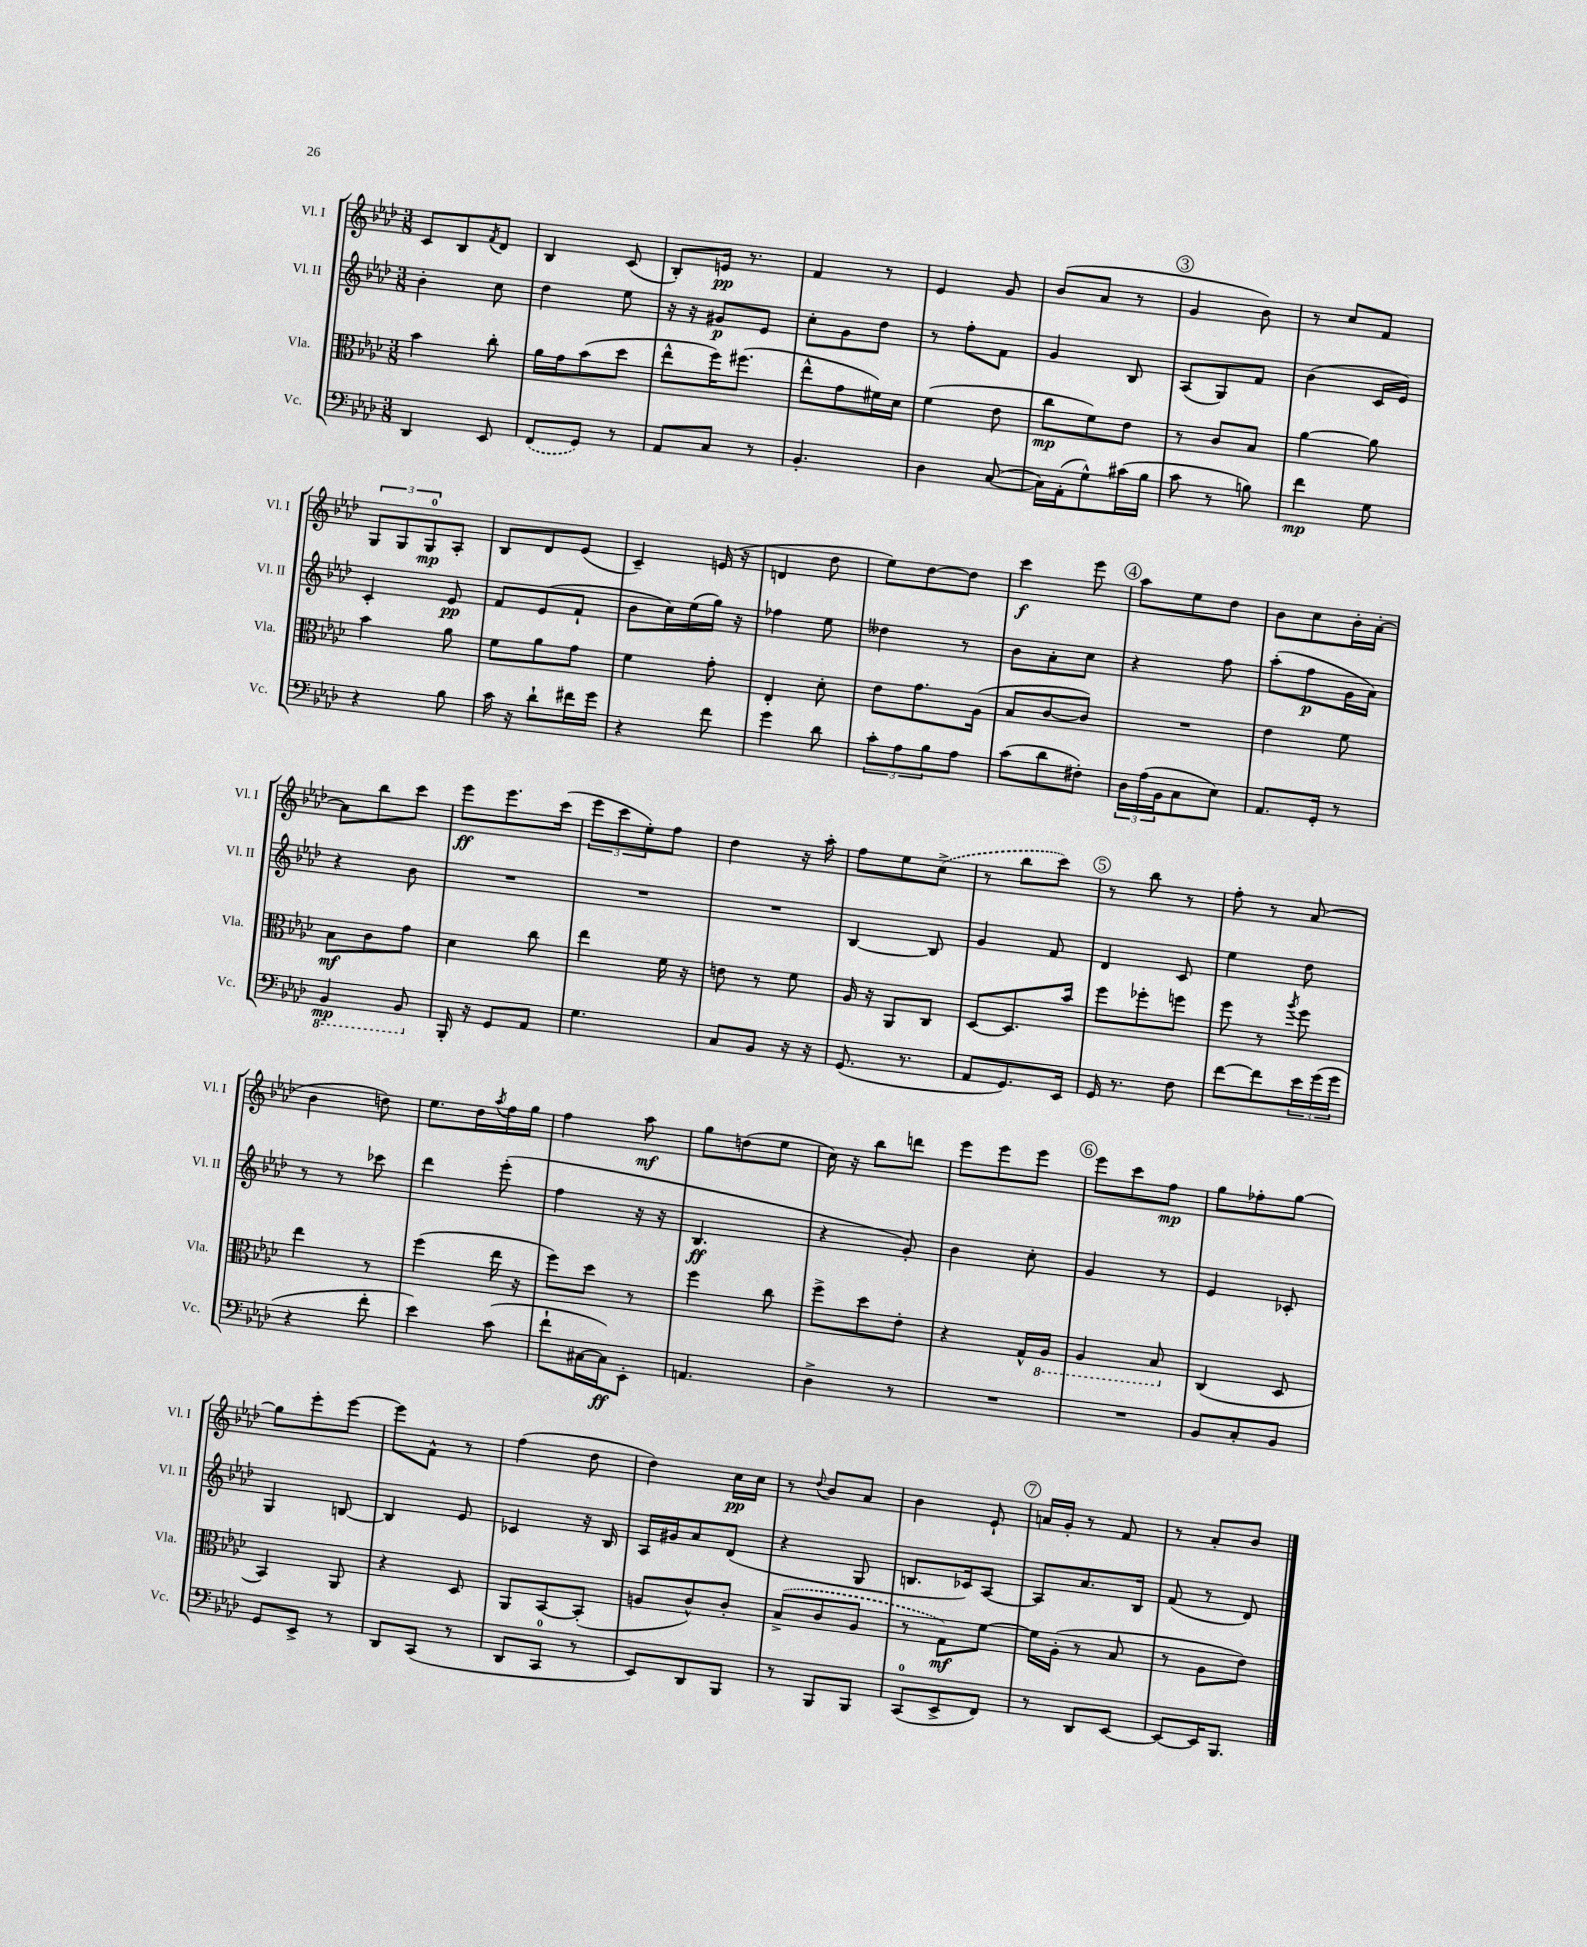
<<
\new StaffGroup <<
\new Staff = "s0" \with { instrumentName = "Vl. I" shortInstrumentName = "Vl. I" } {
    \clef treble \key aes \major \numericTimeSignature \time 3/8
    c'8 bes8 \acciaccatura { f'8 } des'8 |
    bes4 c'8( |
    bes8-.) e'16\pp r8. |
    f'4 r8 |
    ees'4 g'8 |
    bes'8( aes'8 r8 |
    \mark \markup { \circle "3" } g'4 bes'8) |
    r8 c''8 f'8 |
    \tuplet 3/2 { g8 g8 g8-0\mp } aes8-. |
    bes8 des'8 ees'8( |
    c'4--) e'16( r16 |
    d'4 des''8 |
    ees''8) des''8~ des''8 |
    c'''4\f ees'''8 |
    \mark \markup { \circle "4" } aes''8 ees''8 des''8 |
    bes'8 c''8 bes'16-. aes'16~-. |
    aes'8 bes''8 c'''8 |
    ees'''8\ff ees'''8. c'''16( |
    \tuplet 3/2 { ees'''8 c'''8 ees''8-.) } f''8 |
    des''4 r16 aes''16-. |
    f''8 ees''8 \once \slurDashed c''8->( |
    r8 bes''8 c'''8) |
    \mark \markup { \circle "5" } r8 bes''8 r8 |
    f''8-. r8 aes'8( |
    bes'4 d''8) |
    ees''8. des''16 \acciaccatura { aes''8 } f''16 g''16 |
    f''4 aes''8\mf |
    g''8 d''8( ees''8 |
    c''16) r16 bes''8 d'''8 |
    ees'''8 ees'''8 ees'''8 |
    \mark \markup { \circle "6" } ees'''8 c'''8 f''8\mp |
    g''8 fes''8-. g''8~ |
    g''8 ees'''8-. ees'''8~ |
    ees'''8 f'8-^ r8 |
    f''4( des''8 |
    des''4) c''16\pp c''16 |
    r8 \appoggiatura { des''8 } bes'8 aes'8 |
    bes'4 ees'8-! |
    \mark \markup { \circle "7" } a'16 g'16-. r8 f'8 |
    r8 aes'8-. bes'8 \bar "|." |
}
\new Staff = "s1" \with { instrumentName = "Vl. II" shortInstrumentName = "Vl. II" } {
    \clef treble \key aes \major \numericTimeSignature \time 3/8
    bes'4-. c''8 |
    des''4 ees''8 |
    r16 r16 gis'8\p ees'8 |
    c''8-. g'8 des''8 |
    r8 f''8-. f'8 |
    g'4 bes8 |
    \mark \markup { \circle "3" } aes8( g8) f'8 |
    bes'4( c'16 ees'16) |
    c'4-. ees'8\pp |
    f'8 ees'8( f'8-! |
    bes'8 c''16) ees''16( g''16) r16 |
    fes''4 ees''8 |
    deses''4 r8 |
    bes'8 aes'8-. c''8 |
    \mark \markup { \circle "4" } r4 f''8 |
    aes''8-.( f''8\p g'16 aes'16) |
    r4 bes'8 |
    R4. |
    R4. |
    R4. |
    bes4~ bes8 |
    g'4 f'8 |
    \mark \markup { \circle "5" } des'4 c'8 |
    ees''4 des''8 |
    r8 r8 ces'''8 |
    des'''4 ees'''8-.( |
    f''4 r16 r16 |
    bes4.\ff |
    r4 g'8-.) |
    bes'4 c''8-. |
    \mark \markup { \circle "6" } g'4 r8 |
    ees'4 ces'8-. |
    g4 b8~ |
    b4 ees'8 |
    ces'4 r16 bes16 |
    aes16 gis'16 aes'8 des'8( |
    r4 g8 |
    b8. ces'16) aes8~ |
    \mark \markup { \circle "7" } aes8 aes'8. bes16 |
    f'8( r8 des'8) \bar "|." |
}
\new Staff = "s2" \with { instrumentName = "Vla." shortInstrumentName = "Vla." } {
    \clef alto \key aes \major \numericTimeSignature \time 3/8
    bes'4 c''8-. |
    aes'16 g'16 bes'8( des''8 |
    ees''8-^ f''16) fis''8.( |
    ees''8-^ g'8 fis'16) des'16 |
    f'4( ees'8 |
    c''8\mp f'8) ees'8 |
    \mark \markup { \circle "3" } r8 c'8 bes8 |
    aes'4~ aes'8 |
    bes'4 aes'8 |
    f'8 aes'8 g'8 |
    f'4 g'8-. |
    ees4-. des'8-. |
    ees'8 g'8. aes16( |
    bes8 c'8~ c'8) |
    \mark \markup { \circle "4" } R4. |
    ees'4 f'8 |
    bes8\mf c'8 g'8 |
    des'4 c''8 |
    ees''4 f'16 r16 |
    e'8 r8 f'8 |
    aes16 r16 aes,8 c8 |
    des8~ des8. bes'16 |
    \mark \markup { \circle "5" } f''8 fes''8-. f''8 |
    f''8 r8 \acciaccatura { aes''8 } f''8 |
    ees''4 r8 |
    f''4( ees''16 r16 |
    f''8) des''8 r8 |
    f''4 c''8 |
    f''8-> des''8 ees'8-. |
    r4 g16-^ \ottava #-1 aes,16 |
    \mark \markup { \circle "6" } aes,4 bes,8 \ottava #0 |
    c4( des8 |
    bes,4) aes,8 |
    r4 des8 |
    aes,8 bes,8~ bes,8-.( |
    a8 c'8-^) c'8-. |
    \once \slurDashed bes8->( c'8 aes8 |
    r8 g8\mf) f'8~ |
    \mark \markup { \circle "7" } f'16 aes16-.( r8 bes8 |
    r8 aes8 ees'8) \bar "|." |
}
\new Staff = "s3" \with { instrumentName = "Vc." shortInstrumentName = "Vc." } {
    \clef bass \key aes \major \numericTimeSignature \time 3/8
    des,4 ees,8 |
    \once \slurDashed f,8( g,8) r8 |
    aes,8 c8 r8 |
    bes,4.-. |
    des4 c8~( |
    c16) aes,16-.( g8-^) cis'16( bes16 |
    \mark \markup { \circle "3" } c'8 r8 b8) |
    f'4\mp g8 |
    r4 bes8 |
    c'16 r16 des'8-! fis'16 g'16 |
    r4 f'8 |
    g'4 des'8 |
    \tuplet 3/2 { c'8-. aes8 bes8 } aes8 |
    c'8( des'8 fis8-.) |
    \mark \markup { \circle "4" } \tuplet 3/2 { des16 aes16( bes,16 } c8 ees8) |
    aes,8. g,16-. r8 |
    \ottava #-1 bes,,4\mp bes,,8 \ottava #0 |
    bes,,16-. r16 g,8 aes,8 |
    g4. |
    c8 bes,8 r16 r16 |
    g,8.( r8. |
    aes,8 g,8.) ees,16 |
    \mark \markup { \circle "5" } g,16 r8. f8 |
    f'8~ f'8 \tuplet 3/2 { ees'16 g'16( g'16 } |
    r4 f'8-. |
    ees'4) c'8( |
    f'8-! cis16~ cis16\ff) ees,8-. |
    a,4. |
    des4-> r8 |
    R4. |
    \mark \markup { \circle "6" } R4. |
    bes,8 c8-. bes,8 |
    g,8 ees,8-> r8 |
    des,8 c,8( r8 |
    des,8 c,8-0 r8 |
    ees,8) des,8 bes,,8 |
    r8 bes,,8 bes,,8 |
    c,8-0( ees,8-> f,8) |
    \mark \markup { \circle "7" } r8 des,8 ees,8~ |
    ees,8~ ees,16 bes,,8. \bar "|." |
}
>>
>>
\layout { \context { \Score \remove "Bar_number_engraver" } }
